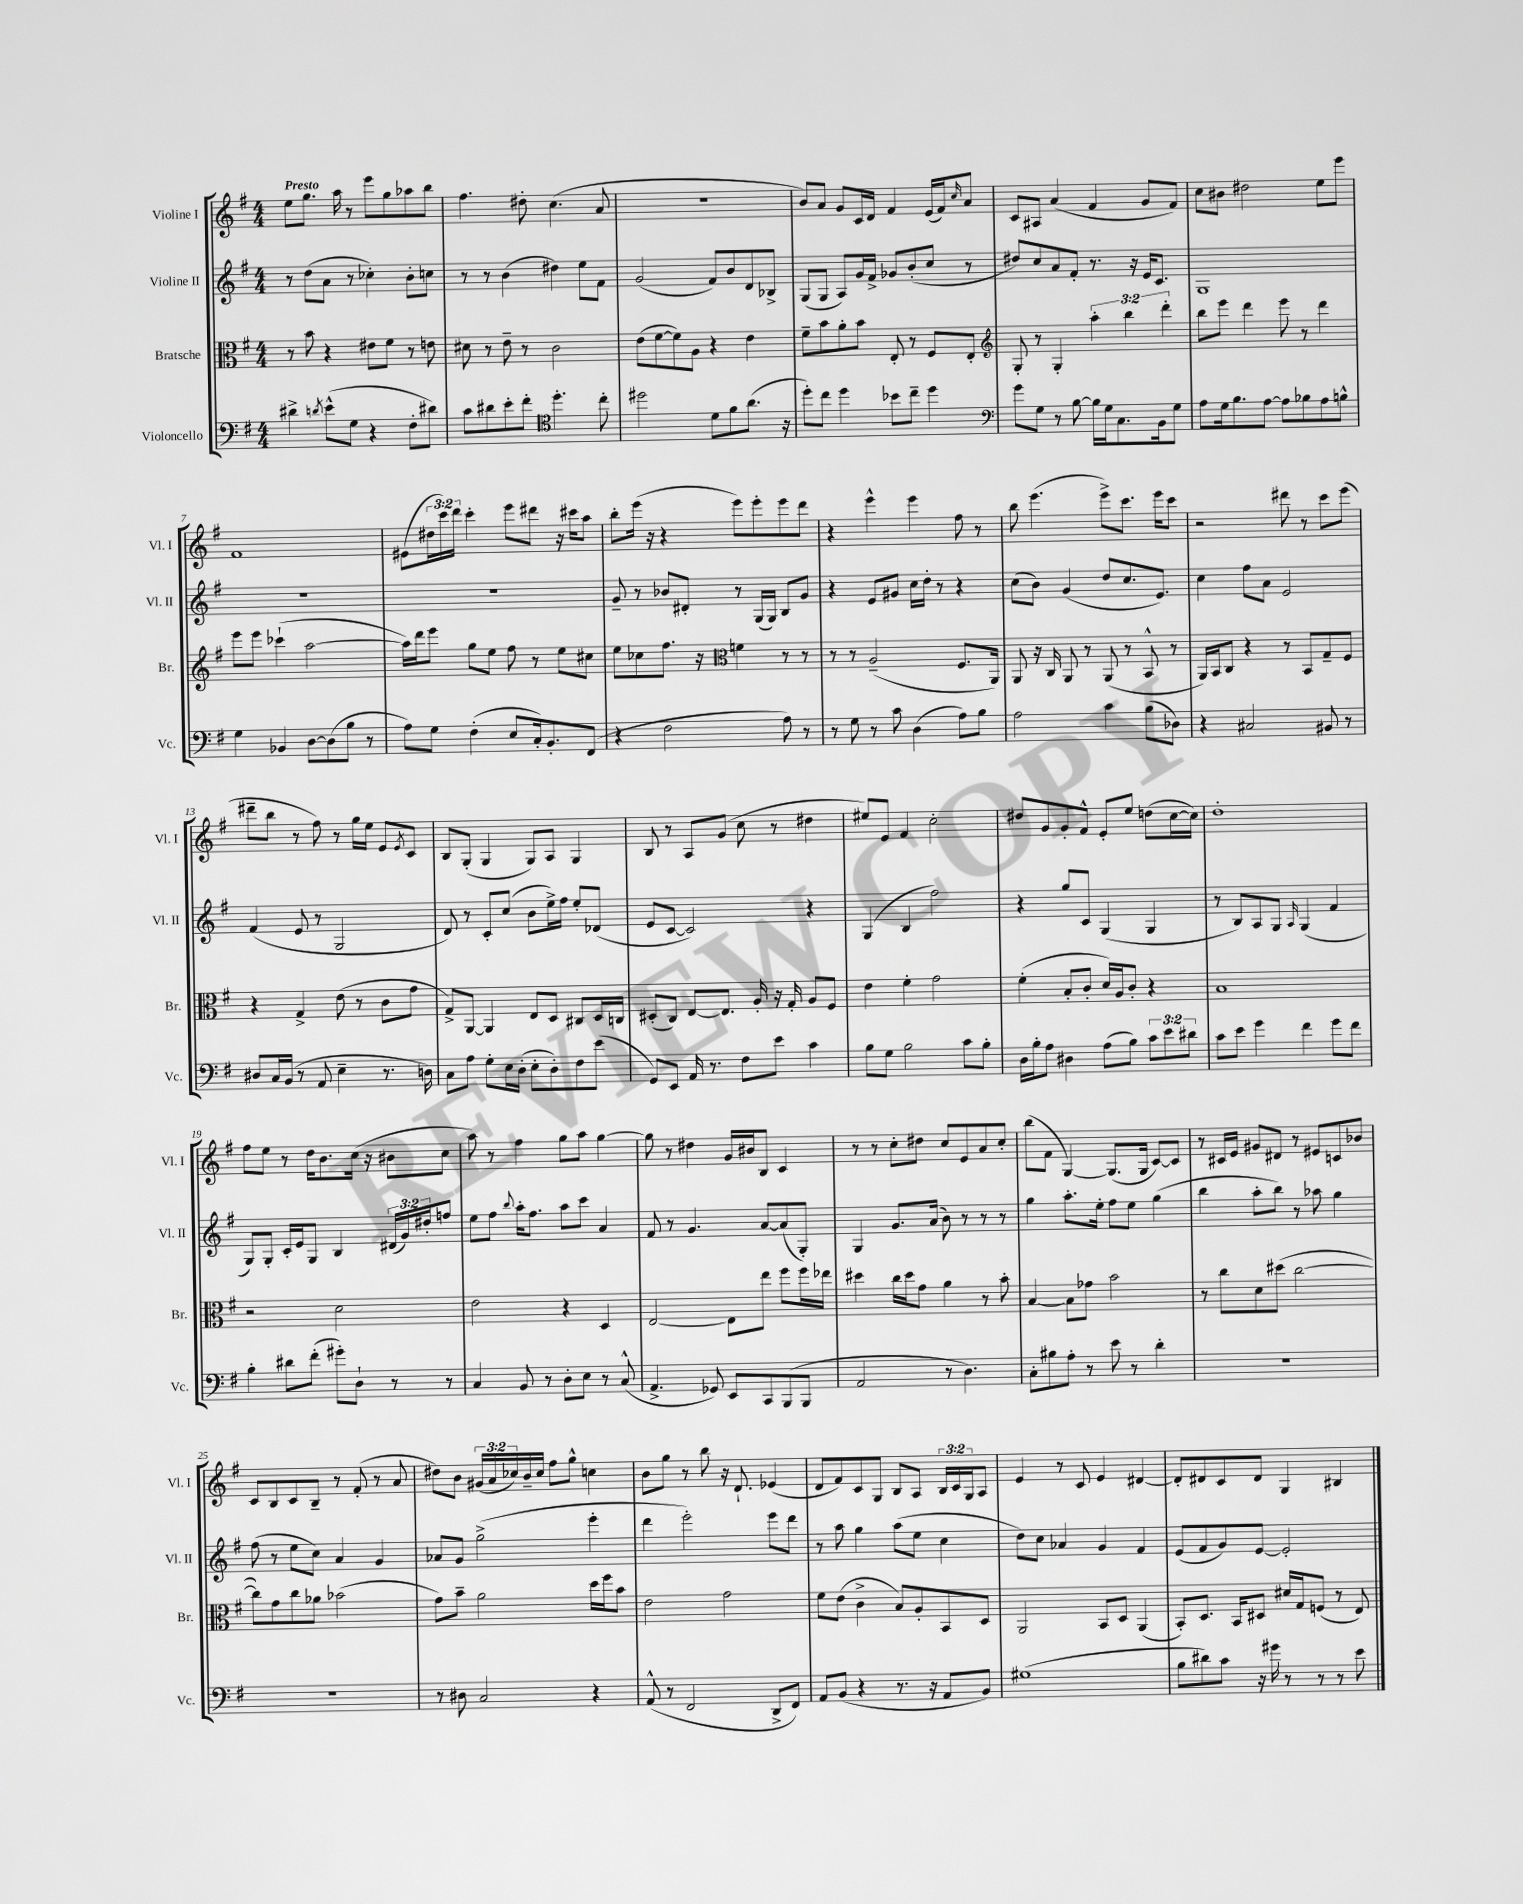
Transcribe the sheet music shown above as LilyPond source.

<<
\new StaffGroup <<
\new Staff = "s0" \with { instrumentName = "Violine I" shortInstrumentName = "Vl. I" } {
    \clef treble \key g \major \numericTimeSignature \time 4/4 \override Staff.TupletNumber.text = #tuplet-number::calc-fraction-text \tempo "Presto"
    e''8 g''8. a''16 r8 e'''8 g''8 aes''8 b''8 |
    fis''4. dis''8-. c''4.( a'8 |
    R1 |
    b'8) a'8 g'8 c'16 d'16 fis'4 e'16( fis'16) \grace { c''16 } a'8 |
    c'8 ais8 a'4( fis'4 g'8 fis'8) |
    c''8 bis'8 dis''2 e''8 e'''8 |
    fis'1 |
    eis'8( \tuplet 3/2 { dis''16 c'''16) d'''16 } c'''4-. e'''8 dis'''8 r16 cis'''16 a''8 |
    b''8-. e'''16( r16 r4 e'''8) e'''8-. e'''8 d'''8 |
    r4 e'''4-^ e'''4 fis''8 r8 |
    b''8 e'''4.( e'''8->) c'''8. e'''16 c'''8 |
    r2 dis'''8 r8 c'''8 e'''8( |
    dis'''8-- b''8 r8 fis''8) r8 g''16 e''16 e'8 \acciaccatura { e'8 } c'8 |
    b8 g8-.( g4 g8) a8 g4 |
    b8 r8 a8 g'8( c''8 r8 dis''4 |
    eis''8) e'8 fis'4 c''2-. |
    dis''8 g'8 g'8-. fis'8-^ e'8-. e''8 d''8( c''16~ c''16) |
    d''1-. |
    fis''8 e''8 r8 d''16 b'8. c''16( r16 bis'8 c''8 |
    a''8) r8 fis''4 g''8 a''8 g''4~ |
    g''8 r8 dis''4 g'16 bis'16 b8 c'4 |
    r8 r8 c''8-. dis''8 c''8 e'8 a'8 c''8-. |
    b''8( fis'8 g4~) g8.( g16 c'8~) c'8 |
    r8 cis'16 e'16 gis'8 dis'8 r8 eis'8 c'8 bes'8 |
    c'8 b8 c'8 b8-- r8 fis'8-.( r8 a'8 |
    dis''8) b'8 \tuplet 3/2 { gis'16( a'16 ces''16) } b'16-- ces''16 fis''8 g''8-^ c''4 |
    b'8 g''8 r8 b''8 r16 d'8.-! ees'4( |
    d'8 fis'8) c'8 g8 b8 a8 \tuplet 3/2 { b16 c'16 g16 } a8 |
    e'4 r8 c'8 e'4 dis'4~ |
    dis'8-. dis'8 c'8 dis'8 g4 bis4 \bar "|." |
}
\new Staff = "s1" \with { instrumentName = "Violine II" shortInstrumentName = "Vl. II" } {
    \clef treble \key g \major \numericTimeSignature \time 4/4 \override Staff.TupletNumber.text = #tuplet-number::calc-fraction-text
    r8 d''8( a'8 r8 ces''4-.) b'8-. c''8 |
    r8 r8 b'4( dis''4) e''8 fis'8 |
    g'2( fis'8) b'8 d'8 bes8-> |
    g8( g8 a8) g'16 fis'16-> ges'8 b'8-.( c''8 r8 |
    dis''8) c''8 a'8 fis'8-. r8. r16 e'16 c'8. |
    g1 |
    R1 |
    R1 |
    g'8-- r8 bes'8 dis'8-. r8 g16( g16) b8 g'8 |
    r4 e'8 gis'8 c''16 d''16-. r8 r4 |
    c''8( b'8) g'4( d''8 c''8. e'8.) |
    c''4 fis''8 a'8 e'2 |
    fis'4( e'8 r8 g2 |
    d'8) r8 c'8-. c''8( b'8 e''16->) fis''16 e''8-. des'8( |
    e'8 c'8~ c'2) r4 |
    g4( b4 fis''2) |
    r4 g''8 c'8 g4( g4 |
    r8 b8) a8 g8 \grace { a16 } g4( fis'4 |
    g8) g8-. c'16-. e'16 g8 b4 \tuplet 3/2 { dis'16( g'16) dis''16-. } f''8 |
    e''8 fis''8 \appoggiatura { b''8 } a''16-. fis''8. a''8 c'''8 a'4 |
    fis'8 r8 g'4. a'8~ a'8( g8-.) |
    g4 g'8. a'16( b'8) r8 r8 r8 |
    g''4 a''8.-. e''16-. fis''8 e''8 g''4( |
    b''4 a''8-. b''8) r8 aes''8 g''4 |
    fis''8( r8 e''8 c''8) a'4 g'4 |
    aes'8 g'8 g''2->( e'''4-. |
    d'''4 e'''2-.) e'''8 d'''8 |
    r8 a''8 g''4 a''8( e''8 c''4 |
    d''8) c''8 aes'4 g'4 fis'4 |
    e'8( fis'8 g'8) e'8~ e'2-. \bar "|." |
}
\new Staff = "s2" \with { instrumentName = "Bratsche" shortInstrumentName = "Br." } {
    \clef alto \key g \major \numericTimeSignature \time 4/4 \override Staff.TupletNumber.text = #tuplet-number::calc-fraction-text
    r8 b'8 r4 eis'8 fis'8 r8 e'8 |
    dis'8 r8 e'8-- r8 c'2 |
    e'8( fis'8~ fis'8) a8 r4 e'4 |
    fis'8-- b'8 a'8-. b'8 e8-. r8 fis8 e8-. |
    \clef treble g8-. r8 g4-. \tuplet 3/2 { a''4-. b''4 d'''4-. } |
    b''8 e'''8 d'''4 e'''8 r8 d'''4 |
    e'''8 e'''8 ces'''4-!( a''2~ |
    a''16) d'''16 e'''8 g''8 e''8 fis''8 r8 e''8 cis''8 |
    e''8 ces''8 fis''8. r16 \clef alto f'4 r8 r8 |
    r8 r8 a2--( fis8. a,16) |
    a,8 r16 c16 a,8 r8 a,8( r8 b,8-^ r8 |
    a,16) b,16 c8 r4 r8 b,8 g8-- fis8 |
    r4 g4-> e'8( r8 c'8 g'8 |
    g8->) a,8~ a,4 e8 d8 cis8 d16 c16 |
    dis8-.( c8) e8~ e8. a16-. r16 g16-. a8 fis8 |
    e'4 fis'4-. g'2 |
    fis'4-.( b8-. c'8-. d'16) a16 c'8-. r4 |
    b1 |
    r2 d'2 |
    e'2 r4 d4 |
    e2~ e8 e''8 fis''8 fis''16 ees''16 |
    dis''4 c''16 dis''16 g'8 a'4 r8 b'8-. |
    b4~ b8 ges'8 b'2 |
    r8 c''8 d'8 dis''8( c''2~ |
    c''8) g'8 c''8 aes'8 bes'2( |
    g'8) b'8-- a'2 d''16 fis''16 b'8 |
    e'2 g'2 |
    fis'8 e'8( c'4-> b8) a8-. b,8 d8 |
    a,2 b,8 d8 a,4( |
    b,8-.) d8. b,16 dis8 dis'16 g16 f8( r8 e8) \bar "|." |
}
\new Staff = "s3" \with { instrumentName = "Violoncello" shortInstrumentName = "Vc." } {
    \clef bass \key g \major \numericTimeSignature \time 4/4 \override Staff.TupletNumber.text = #tuplet-number::calc-fraction-text
    dis'4-> \acciaccatura { d'8 } e'8-^( g8 r4 fis8-. dis'8) |
    c'8 dis'8 e'8-. fis'8-. \clef tenor d''4.-. c''8-. |
    dis''2 d'8 fis'8 a'8.( r16 |
    d''8-.) c''8 d''4 bes'8 c''8-- d''4 |
    \clef bass g'8 g8 r8 b8~ b16 g16 c8. b,16 g8 |
    a8 g16 b8. a8~ a8 bes8 a8 b8-^ |
    g4 bes,4 d8~ d8( b8 r8 |
    a8) g8 fis4-.( e8 c16-.) b,8.-. fis,8( |
    r4 fis2 a8) r8 |
    r8 g8 r8 c'8 d4( a8) b8 |
    a2 c'4 b8( des8) |
    r4 cis2 bis,8 r8 |
    dis8 c16 b,16( r8 a,8 e4-- r8. d16) |
    c8 a8 g8-. e16 d16-.( e8-. d8-.) fis8 e'8( |
    g,8) e,8 a,16 r8. fis8 e'8 c'4 |
    b8 g8 b2 c'8 b8-. |
    d16 b16-. a8 dis4 a8( b8) \tuplet 3/2 { c'8 e'8 dis'8 } |
    c'8 e'8 g'4 fis'4 g'8 fis'8 |
    b4-. dis'8 fis'8-.( gis'8-.) d8-! r8 r8 |
    c4 b,8 r8 d8-. e8 r8 c8-^( |
    a,4.-> ges,8) e,8 c,8 b,,8( b,,8 |
    a,2 r8 d4.) |
    c8-. bis8 a8-. r8 e'8 r8 d'4-. |
    R1 |
    r1 |
    r8 dis8 c2 r4 |
    a,8-^( r8 fis,2 d,8-> fis,8) |
    a,8 b,8( r4 r8. r16 a,8 b,8) |
    gis1( |
    b8 dis'8) c'8 r16 gis'16 r8 r8 r8 e'8 \bar "|." |
}
>>
>>
